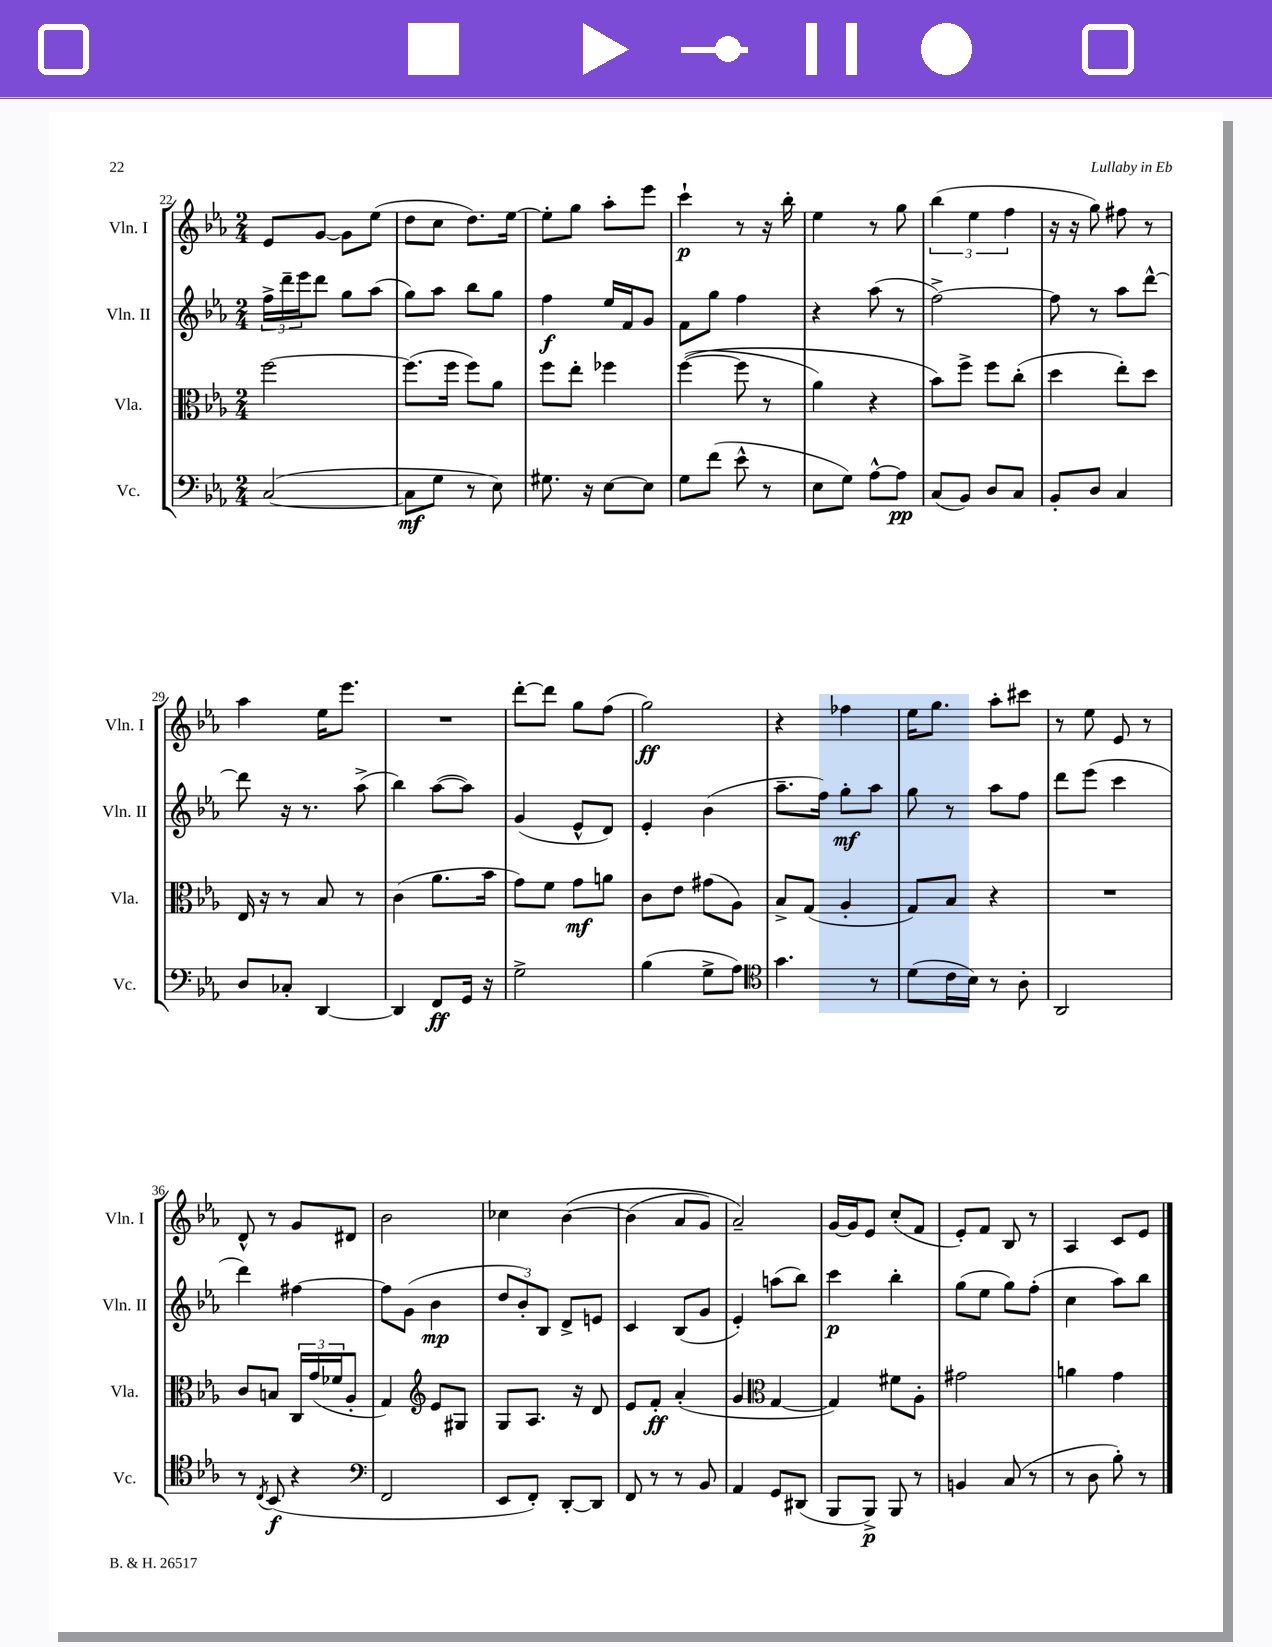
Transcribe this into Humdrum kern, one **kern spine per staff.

**kern	**kern	**kern	**kern
*staff4	*staff3	*staff2	*staff1
*clefF4	*clefC3	*clefG2	*clefG2
*k[b-e-a-]	*k[b-e-a-]	*k[b-e-a-]	*k[b-e-a-]
*M2/4	*M2/4	*M2/4	*M2/4
([2C/	[2ff\	24ff^\LL	8e-/L
.	.	24ddd~\	.
.	.	24eee-\J	.
.	.	8ddd\J	[8g/J
.	.	8gg\L	8g\]L
.	.	(8aa-\J	(8ee-\J
=	=	=	=
8C\]L	(8.ff\]L	8gg\L)	8dd\L
8G\J	.	8aa-\J	8cc\J
.	16ff\Jk	.	.
8r	8ff\L)	8bb-\L	8.dd\L)
8E-\)	8a-\J	8gg\J	.
.	.	.	[16ee-\Jk
=	=	=	=
8.G#\	8ff\L	4ff\	8ee-'\]L
.	8ee-'\J	.	8gg\J
16r	.	.	.
[8E-\L	4ff-\	16ee-/LL	8aa-'\L
.	.	16f/J	.
8E-\]J	.	8g/J	8eee-\J
=	=	=	=
8G\L	&(([4ff\	8f\L	4ccc`\
(8f\J	.	8gg\J	.
8e-^^\	8ff\]	4ff\	8r
8r	8r	.	16r
.	.	.	16bb-'\
=	=	=	=
8E-\L	4a-\)	4r	4ee-\
8G\J)	.	.	.
[8A-^^\L	4r	(8aa-\	8r
8A-\]J	.	8r	8gg\
=	=	=	=
(8C/L	8b-\L&)	[2ff^\)	(6bb-\
8BB-/J)	8ff^\J	.	.
.	.	.	6ee-\
8D/L	8ff\L	.	.
.	.	.	6ff\
8C/J	(8cc'\J	.	.
=	=	=	=
8BB-'/L	4dd\	8ff\]	16r
.	.	.	16r
8D/J	.	8r	8gg\)
4C/	8ee-'\L)	8aa-\L	8ff#\
.	8dd\J	[8ddd^^\J	8r
=	=	=	=
8D/L	16E-/	8ddd\]	4aa-\
.	16r	.	.
8C-'/J	8r	16r	.
.	.	8.r	.
[4DD/	8B-/	.	16ee-\LK
.	.	.	8.eee-\J
.	8r	(8aa-^\	.
=	=	=	=
4DD/]	(4c\	4bb-\)	2r
8FF/L	8.a-\L	([8aa-\L	.
16GG/Jk	.	8aa-\]J)	.
16r	16b-\Jk	.	.
=	=	=	=
2G^\	8g\L)	(4g/	[8ddd'\L
.	8f\J	.	8ddd\]J
.	8g\L	8e-^^/L	8gg\L
.	8a\J	8d/J)	(8ff\J
=	=	=	=
(4B-\	8c\L	4e-'/	2gg\)
.	8e-\J	.	.
8G^\L	(8g#\L	(4b-\	.
8A-\J)	8A-\J)	.	.
=	=	=	=
*clefC4	*	*	*
4.g\	8B-^/L	8.aa-~\L	4r
.	(8G/J	.	.
.	.	16ff\Jk)	.
.	4A-'/	8gg'\L	4ff-\
8r	.	8aa-\J	.
=	=	=	=
(8d\L	8G/L)	8gg\	16ee-\LK
.	.	.	8.gg\J
16c\L	8B-/J	8r	.
16B-\JJ)	.	.	.
8r	4r	8aa-\L	8aa-'\L
8A-'\	.	8ff\J	8ccc#\J
=	=	=	=
2AA-/	2r	8ddd\L	8r
.	.	(8eee-\J	8ee-\
.	.	4ccc\	8e-/
.	.	.	8r
=	=	=	=
8r	8c/L	4ddd\)	8d^^/
8qC/	.	.	.
(8BB-/	8B/J	.	8r
4r	24C/LL	[4ff#\	8g/L
.	(24g/	.	.
.	24f-/J	.	.
.	8A-'/J	.	8d#/J
=	=	=	=
*clefF4	*	*	*
2FF/	4G/)	8ff#\]L	2b-\
.	.	(8g\J	.
*	*clefG2	*	*
.	8e-/L	4b-\	.
.	8G#/J	.	.
=	=	=	=
8EE-/L	8G/L	12dd/L	4cc-\
.	.	12b-'/)	.
8FF'/J)	8.A-/J	.	.
.	.	12B-/J	.
[8DD'/L	.	8d^/L	&([4b-\
.	16r	.	.
8DD/]J	8d/	8e/J	.
=	=	=	=
8FF/	8e-/L	4c/	(4b-\]
8r	8f'/J	.	.
8r	(4a-'/	(8B-/L	8a-/L
8BB-/	.	8g/J	8g/J)
=	=	=	=
4AA-/	4g/	4e-'/)	2a-~/&)
*	*clefC3	*	*
8GG/L	[4G/	(8aa\L	.
(8DD#/J	.	8bb-\J)	.
=	=	=	=
8BBB-/L	4G/])	4ccc\	[16g/LL
.	.	.	16g/]J
8BBB-^/J)	.	.	8e-/J
8BBB-/	8f#\L	4bb-'\	(8cc'/L
8r	8A-'\J	.	8f/J
=	=	=	=
4BB/	2g#\	(8gg\L	8e-'/L)
.	.	8ee-\J	8f/J
(8C/	.	8gg\L)	8B-/
8r	.	(8ff'\J	8r
=	=	=	=
8r	4a\	4cc\	4A-/
8D\	.	.	.
8B-'\)	4g\	8aa-\L)	8c/L
8r	.	8bb-\J	8e-/J
==	==	==	==
*-	*-	*-	*-
